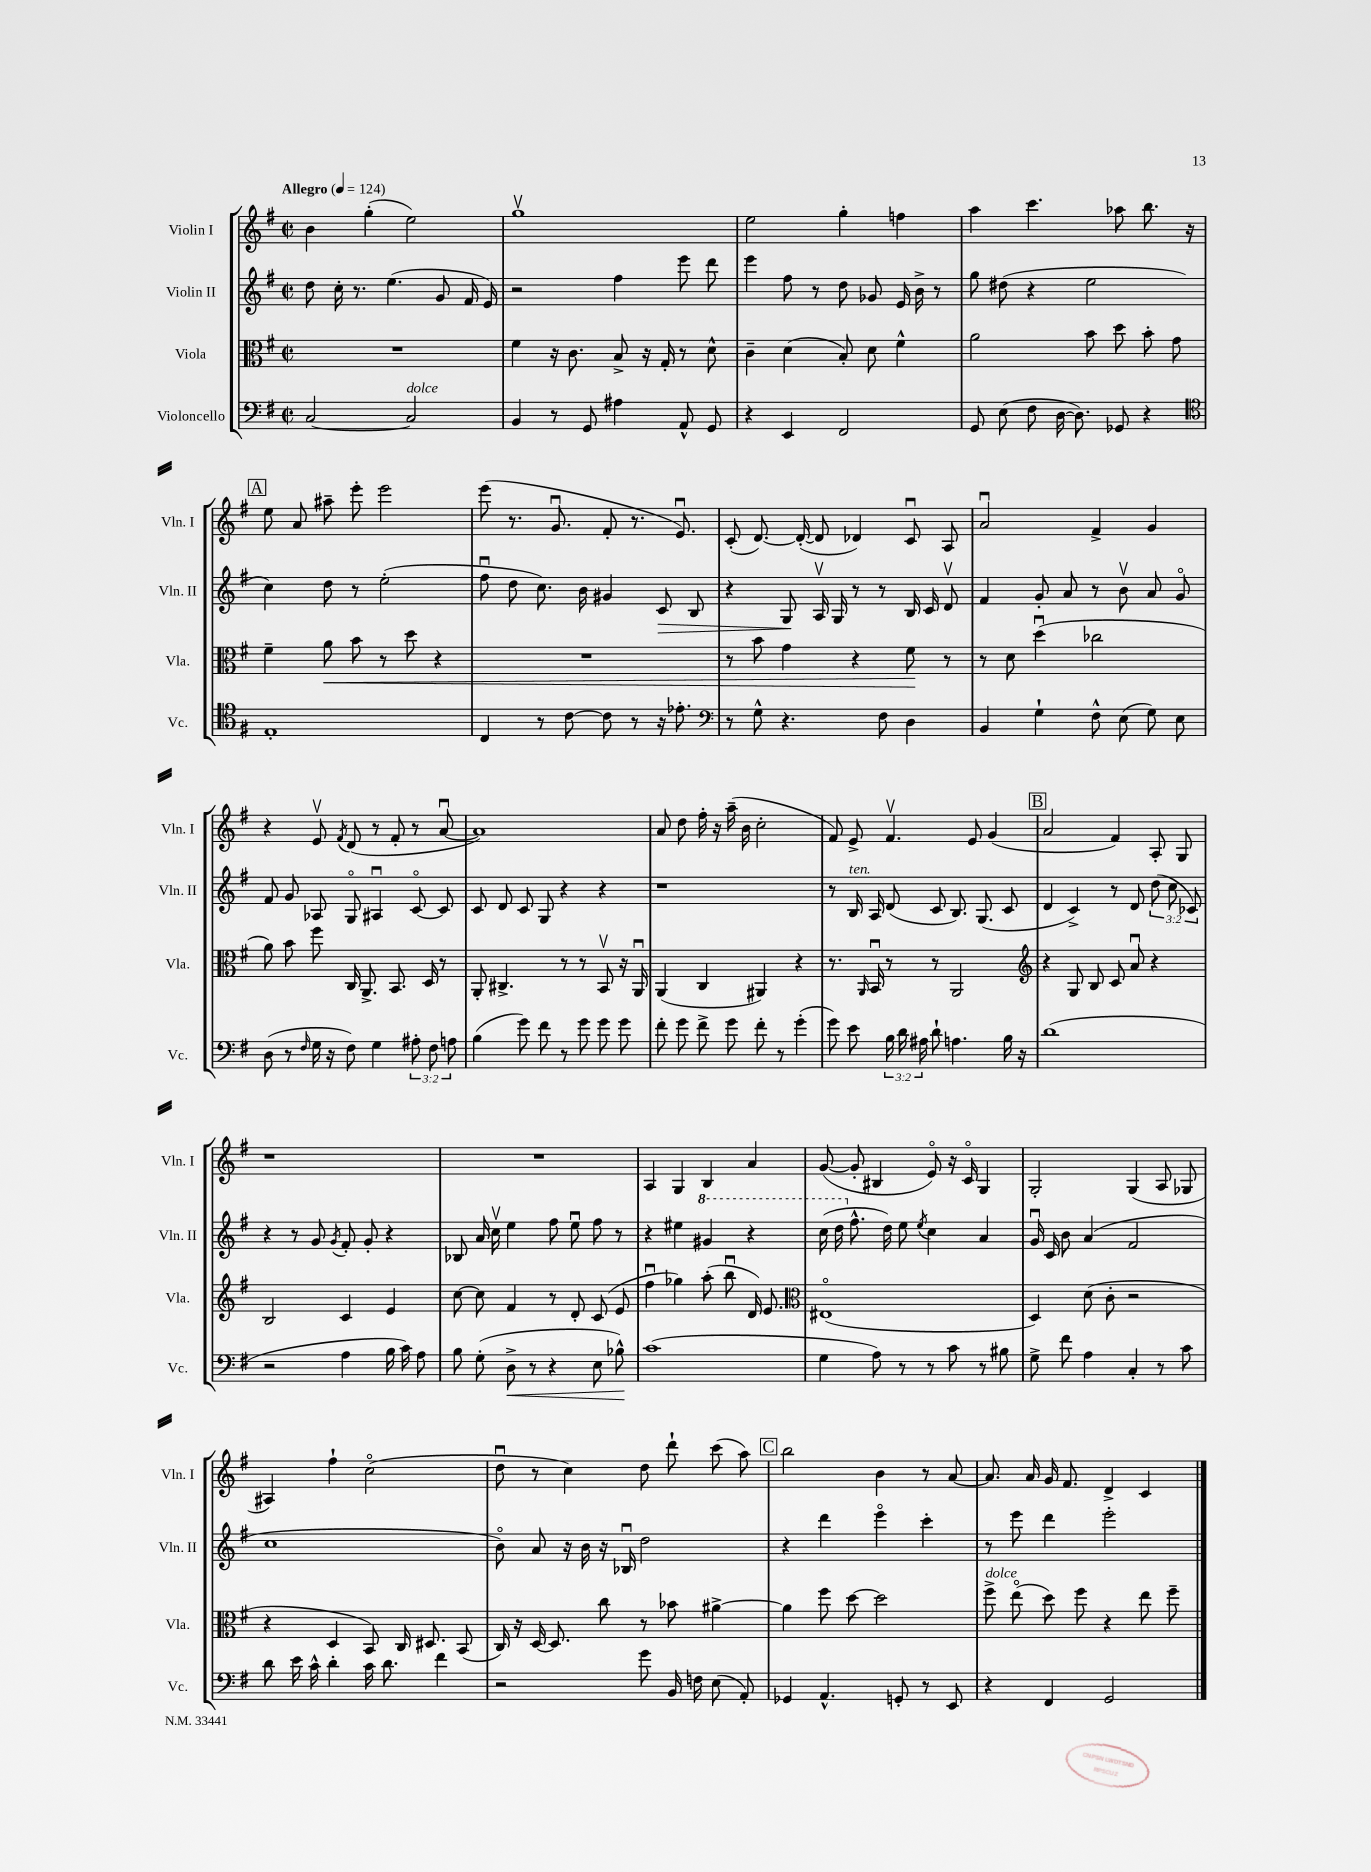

**kern	**kern	**kern	**kern
*staff4	*staff3	*staff2	*staff1
*clefF4	*clefC3	*clefG2	*clefG2
*k[f#]	*k[f#]	*k[f#]	*k[f#]
*M2/2	*M2/2	*M2/2	*M2/2
*met(c|)	*met(c|)	*met(c|)	*met(c|)
*MM124	*MM124	*MM124	*MM124
[2C	1r	8dd	4b
.	.	16cc'	.
.	.	8.r	.
.	.	.	(4gg'
.	.	(4.ee	.
2C]	.	.	2ee)
.	.	8g	.
.	.	16f#	.
.	.	16e)	.
=	=	=	=
4BB	4f#	2r	1ggv
8r	16r	.	.
.	8.c	.	.
8GG	.	.	.
4A#	8B^	4ff#	.
.	16r	.	.
.	16G'	.	.
8AA^^	8r	8eee	.
8GG	8d^^	8ddd	.
=	=	=	=
4r	4c~	4eee	2ee
4EE	(4d	8ff#	.
.	.	8r	.
2FF#	8B')	8dd	4gg'
.	8d	8g-	.
.	4f#^^	16e	4ff
.	.	16b^	.
.	.	8r	.
=	=	=	=
8GG	2a	8gg	4aa
(8E	.	(8dd#	.
8F#	.	4r	4.ccc
[16D	.	.	.
8.D])	.	.	.
.	8b	2ee	.
8GG-	8dd	.	8aa-
4r	8b'	.	8.bb
.	8g	.	.
.	.	.	16r
=	=	=	=
*clefC4	*	*	*
1E'	4f#~	4cc)	8ee
.	.	.	8a
.	8a	8dd	8aa#~
.	8b	8r	8eee'
.	8r	(2ee'	2eee
.	8dd	.	.
.	4r	.	.
=	=	=	=
4C	1r	8ff#u	(8eee
.	.	8dd	8.r
8r	.	8.cc)	.
.	.	.	8.gu
[8c	.	.	.
.	.	16b	.
8c]	.	4g#	8f#'
8r	.	.	8.r
16r	.	8c	.
8.e-'	.	.	8.eu)
.	.	8B	.
=	=	=	=
*clefF4	*	*	*
8r	8r	4r	(8c'
8G^^	8b	.	[8.d)
4.r	4g	8G	.
.	.	.	(16d'_
.	.	16Av	8d]
.	.	16G	.
.	4r	8r	4d-)
8F#	.	8r	.
4D	8f#	16B	8cu
.	.	16c	.
.	8r	8dv	8A
=	=	=	=
4BB	8r	4f#	2au
.	8d	.	.
4G`	(4ddu	8g'	.
.	.	8a	.
8F#^^	2cc-	8r	4f#^
(8E	.	8bv	.
8G)	.	8a	4g
8E	.	8go	.
=	=	=	=
(8D	8a)	8f#	4r
8r	8b	8g	.
16qqF#	.	.	.
16G	8ff#	8A-	8ev
16r	.	.	.
.	.	.	8qf#
8F#)	16C	8Go	(8d
.	8.AA^	.	.
4G	.	4A#u	8r
.	8.BB	.	8f#'
12A#'	.	[8co	8r
.	16D	.	.
12F#	.	.	.
.	8r	8c]	[8au
12A	.	.	.
=	=	=	=
(4B	8AA'	8c	1a])
.	4.C#^	8d	.
8g)	.	8c	.
8f#	.	8G	.
8r	8r	4r	.
8g	8r	.	.
8g	8BBv	4r	.
8g	16r	.	.
.	16AAu	.	.
=	=	=	=
8f#'	(4AA	1r	8a
8g	.	.	8dd
8f#^	4C	.	16ff#'
.	.	.	16r
8g	.	.	(16aa~
.	.	.	16b
8f#'	4AA#)	.	2cc'
8r	.	.	.
(4g'	4r	.	.
=	=	=	=
8g)	8.r	8r	8f#)
8e	.	16B	8e^
.	16qqAA	.	.
.	16BBu	16A	.
24B	8r	(8d	4.f#v
24d	.	.	.
24A#	.	.	.
8d`	8r	8c	.
4.A	2AA	8.B)	.
.	.	.	8e
.	.	(8.G	.
.	.	.	(4g
16B	.	8c	.
16r	.	.	.
=	=	=	=
*	*clefG2	*	*
(1d	4r	4d	2a
.	8G	4c^)	.
.	8B	.	.
.	8c	8r	4f#)
.	8au	8d	.
.	4r	(12dd	8A'
.	.	12cc	.
.	.	.	8G
.	.	12c-)	.
=	=	=	=
2r	2B	4r	1r
.	.	8r	.
.	.	8g	.
.	.	8qg	.
4A	4c	8f#'	.
.	.	8g'	.
16B	4e	4r	.
16c)	.	.	.
8A	.	.	.
=	=	=	=
8B	[8cc	8B-	1r
(8G'	8cc]	16a	.
.	.	16ccv	.
8D^	4f#	4ee	.
8r	.	.	.
4r	8r	8ff#	.
.	8d'	8eeu	.
8E	(8c	8ff#	.
8B-^^)	8e	8r	.
=	=	=	=
(1c	4ff#u	4r	4A
.	4gg-)	4ee#	4G
.	(8aa'	4gg#	4B
.	8bbu	.	.
.	16d)	4r	4a
.	8.e	.	.
=	=	=	=
*	*clefC3	*	*
4G	(1E#o	(16ccc	([8g
.	.	16ddd	.
.	.	8.ff#^^	8g']
8A)	.	.	4B#
.	.	16dd)	.
8r	.	8ee	.
.	.	8qee	.
8r	.	4cc	8eo)
8c	.	.	16r
.	.	.	16co
8r	.	4a	4G
8B#	.	.	.
=	=	=	=
8G^	4D)	16gu	2G'
.	.	16c	.
8f#	.	8b	.
4A	(8d	(4a	.
.	8c'	.	.
4C'	2r	2f#	(4G
8r	.	.	8A
8c	.	.	8G-
=	=	=	=
8d	4r	1cc	4A#)
16e	.	.	.
16c^^	.	.	.
4d'	4D	.	4ff#`
16c	8BB)	.	(2cco
8.d	.	.	.
.	16C	.	.
.	8.D#	.	.
4f#	.	.	.
.	(8BB	.	.
=	=	=	=
2r	16C)	8bo)	8ddu
.	16r	.	.
.	[16D	8a	8r
.	8.D]	.	.
.	.	16r	4cc)
.	.	16b	.
.	8cc	16r	.
.	.	16B-u	.
8g	8r	2dd	8dd
16BB	8b-	.	8ddd`
16F	.	.	.
(8E	[4a#^	.	(8ccc
8AA')	.	.	8aa)
=	=	=	=
4GG-	4a#]	4r	2bb
4.AA^^	8ff#	4ddd	.
.	[8dd	.	.
.	2dd]	4eeeo	4b
8GG'	.	.	.
8r	.	4ccc'	8r
8EE	.	.	[8a
=	=	=	=
4r	8ff#^	8r	8.a]
.	(8eeo	8eee	.
.	.	.	16a
4FF#	8dd)	4ddd	16g
.	.	.	8.f#
.	8ff#	.	.
2GG	4r	2eee'	4d^
.	8ee	.	4c
.	8ff#~	.	.
==	==	==	==
*-	*-	*-	*-
